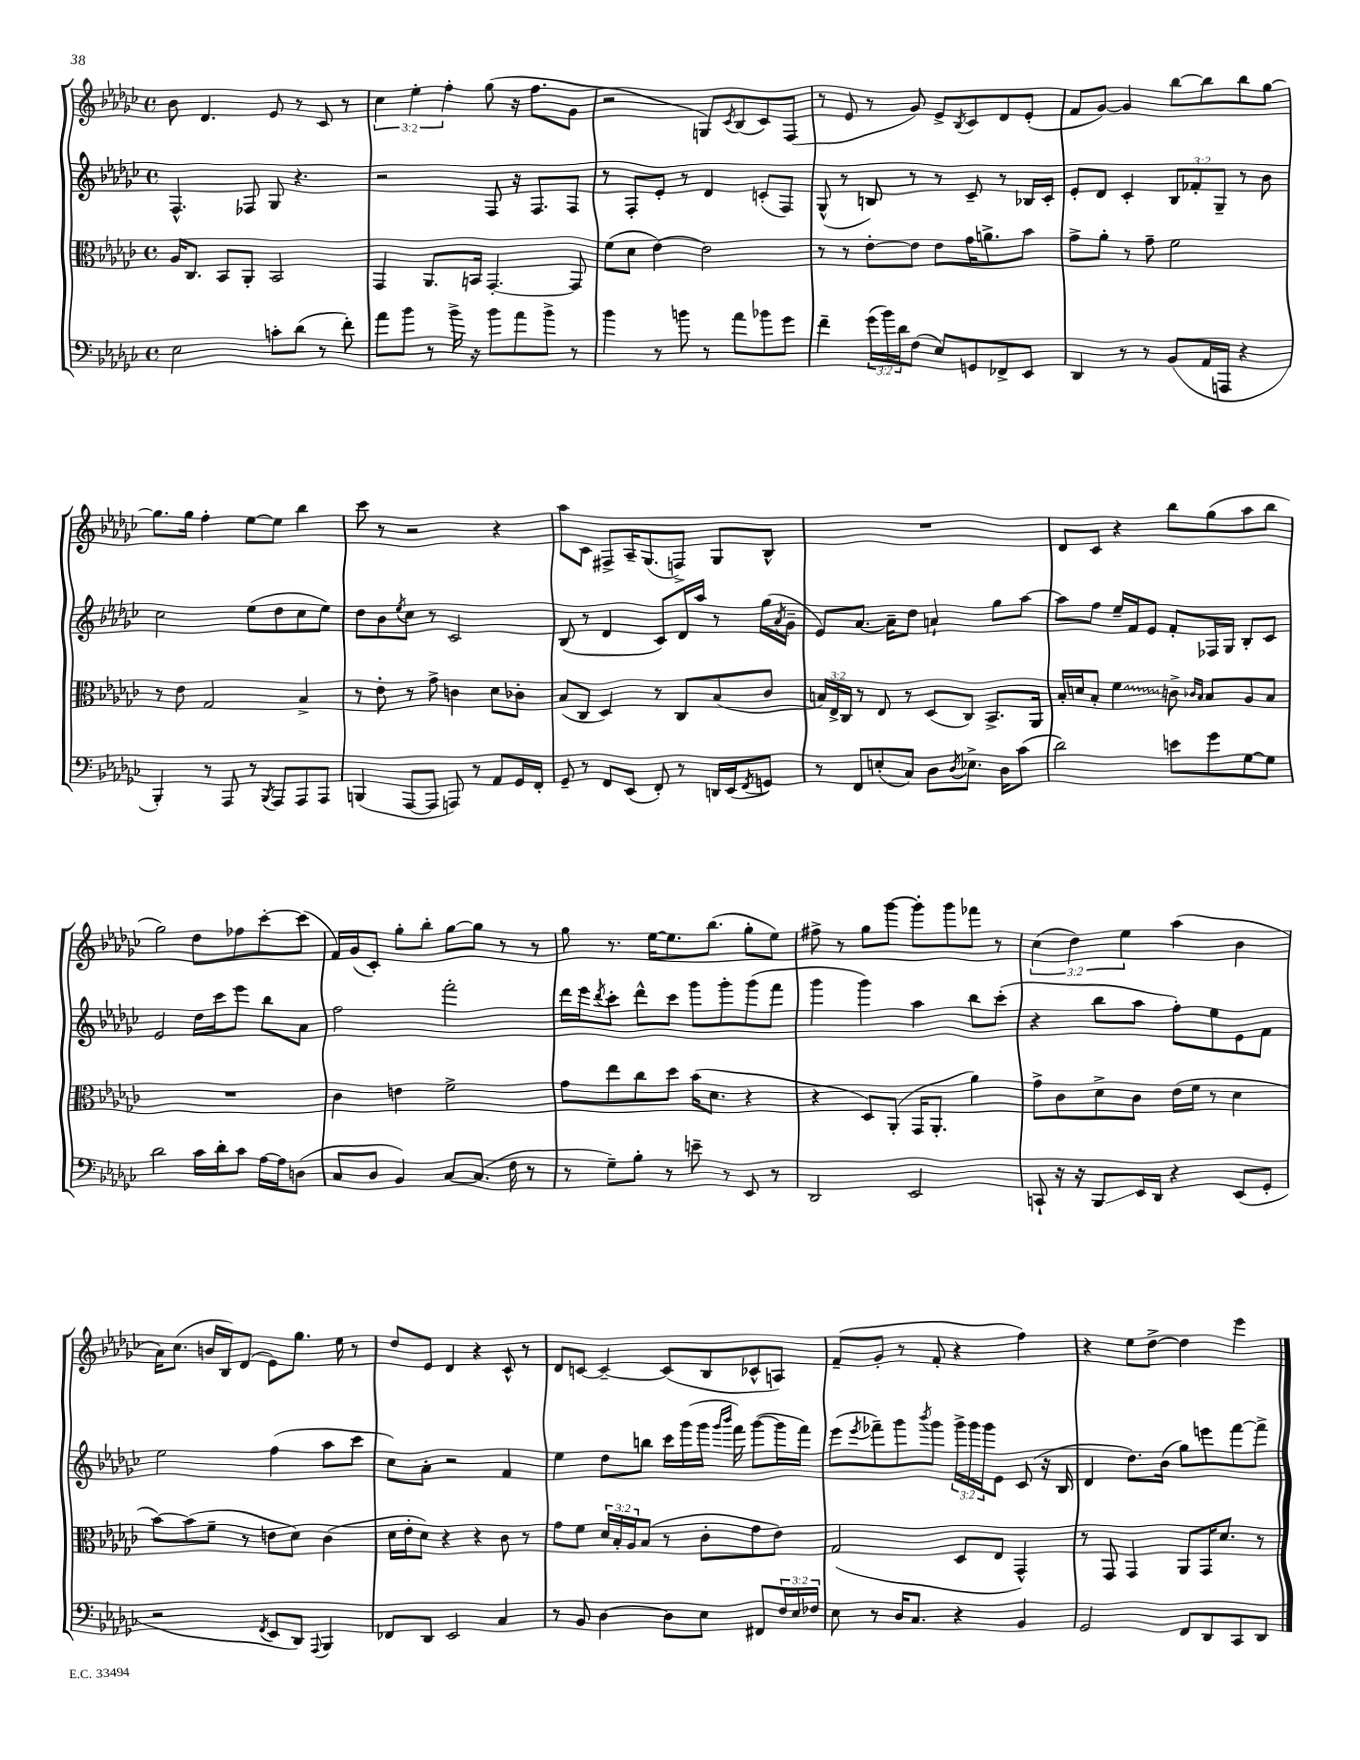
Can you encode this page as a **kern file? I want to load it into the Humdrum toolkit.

**kern	**kern	**kern	**kern
*staff4	*staff3	*staff2	*staff1
*clefF4	*clefC3	*clefG2	*clefG2
*k[b-e-a-d-g-c-]	*k[b-e-a-d-g-c-]	*k[b-e-a-d-g-c-]	*k[b-e-a-d-g-c-]
*M4/4	*M4/4	*M4/4	*M4/4
*met(c)	*met(c)	*met(c)	*met(c)
2E-	16A-	4.F^^	8b-
.	8.C-	.	.
.	.	.	4.d-
.	8BB-	.	.
.	8AA-'	8F-	.
8c'	2BB-	8G-	8e-
(8d-	.	4.r	8r
8r	.	.	8c-
8f')	.	.	8r
=	=	=	=
8a-	4GG-	2r	6cc-
8b-	.	.	.
.	.	.	6ee-'
8r	8.AA-	.	.
.	.	.	6ff'
16b-^	.	.	.
16r	16BB	.	.
8b-	[4.GG-'	8F	(8gg-
8a-	.	16r	16r
.	.	8.F	8.ff
8b-^	.	.	.
8r	8GG-]	8F	8g-
=	=	=	=
4b-	(8f	8r	2r
.	8d-	8F'	.
8r	[4e-)	8e-'	.
8b	.	8r	.
8r	2e-]	4d-	8G)
.	.	.	8qc-
8a-	.	.	(8B-
8b-	.	(8c'	8c-)
8g-	.	8F)	(8F
=	=	=	=
4f~	8r	(8G-^^	8r
.	8r	8r	8e-
(24g-	[8e-'	8B)	8r
24b-)	.	.	.
24d-	.	.	.
(8F	8e-]	8r	8g-)
8E-)	8e-	8r	8e-^
.	.	.	8qB-
8GG	16g-	8c-~	8c-
.	8.a^	.	.
8FF-^	.	8r	8d-
8EE-	8b-	16B-	(8e-'
.	.	16c-'	.
=	=	=	=
4DD-	8g-^	8e-'	8f
.	8a-'	8d-	[8g-)
8r	8r	4c-'	4g-]
8r	8g-~	.	.
(8BB-	2f	12B-	[8bb-
.	.	12f-'	.
16AA-	.	.	8bb-]
.	.	12G-~	.
16AAA	.	.	.
4r	.	8r	8bb-
.	.	8b-	[8gg-
=	=	=	=
4BBB-')	8r	2cc-	8.gg-]
.	8e-	.	.
.	.	.	16gg-
8r	2G-	.	4ff'
8AAA-	.	.	.
8r	.	(8ee-	[8ee-
8qBBB-	.	.	.
8AAA-	.	8dd-	8ee-]
8AAA-	4B-^	8cc-	4bb-
8AAA-	.	8ee-)	.
=	=	=	=
(4BBB	8r	8dd-	8ccc-
.	8e-'	8b-	8r
.	.	8qee-	.
[8AAA-	8r	8cc-	2r
8AAA-]	8g-^	8r	.
8AAA)	4c	2c-	.
8r	.	.	.
8AA-	8d-	.	4r
16GG-	8c-'	.	.
16FF'	.	.	.
=	=	=	=
8GG-~	(8B-	(8B-	8aa-
8r	8C-	8r	8c-
8FF	4D-)	4d-	8F#^
(8EE-	.	.	16A-~
.	.	.	(8.G-
8FF')	8r	8c-)	.
8r	8C-	16d-	8F^)
.	.	16aa-	.
16DD	(8B-	8r	8G-
(16EE-	.	.	.
8qFF	.	.	.
8GG)	8c-	(16gg-	8B-^^
.	.	8qa-	.
.	.	16g-~	.
=	=	=	=
8r	24B)	8e-)	1r
.	24E-^	.	.
.	24C-	.	.
8FF	8r	[8.a-	.
(8E'	8E-	.	.
.	.	16a-~]	.
8C-)	8r	8dd-	.
8D-	(8D-	4a`	.
8qD-	.	.	.
8.E-^	8C-)	.	.
.	8.BB-^	8gg-	.
16D-	.	.	.
(8c-	.	[8aa-	.
.	16AA-	.	.
=	=	=	=
2d-)	16B-'	8aa-]	8d-
.	16d	.	.
.	8B-'	8ff	8c-
.	4f	16ee-~	4r
.	.	16f	.
.	.	8e-	.
8e	8c^	8f'	8bb-
.	16qqc-	.	.
.	16qqB-	.	.
8g-	8B-	16F-	(8gg-
.	.	16G-	.
[8G-	8A-	8B-'	8aa-
8G-]	8B-	8c-	8bb-
=	=	=	=
2d-	1r	2e-	2gg-)
16c-	.	16dd-	8dd-
16d-'	.	16ccc-	.
8c-	.	8eee-	8ff-
[16A-	.	8bb-	[8ccc-'
16A-]	.	.	.
(8D	.	8a-	(8ccc-]
=	=	=	=
8C-	4c-	2ff	16f)
.	.	.	(16g-
8D-	.	.	8c-')
4BB-)	4e	.	8gg-'
.	.	.	8bb-'
[8C-	2f^	2fff'	[8gg-
(8.C-]	.	.	8gg-]
.	.	.	8r
16F	.	.	.
8r	.	.	8r
=	=	=	=
8r	8g-	16ddd-	8gg-
.	.	16eee-	.
.	.	8qddd-	.
8G-~)	8ee-	8ccc-'	8.r
8B-'	8cc-	8ddd-^^	.
.	.	.	[16ee-
8r	8dd-	8ccc-	8.ee-]
8e~	(16b-	8ggg-	.
.	8.d-	.	(8.bb-
8r	.	8ggg-'	.
8EE-	4r	(8ggg-	8gg-'
8r	.	8fff	8ee-)
=	=	=	=
2DD-	4r	4ggg-	8ff#^
.	.	.	8r
.	8D-)	4ggg-)	8gg-
.	(8AA-'	.	[8ggg-
2EE-	16GG-	4aa-	8ggg-']
.	8.AA-'	.	.
.	.	.	8ggg-
.	4a-)	8bb-	8fff-
.	.	(8ccc-'	8r
=	=	=	=
8CC`	8g-^	4r	(6cc-
16r	8c-	.	.
.	.	.	6dd-)
16r	.	.	.
8BBB-	8d-^	8bb-	.
.	.	.	6ee-
16EE-	8c-	8aa-	.
16DD-	.	.	.
4r	(16e-	8ff')	(4aa-
.	16f	.	.
.	8r	8ee-	.
(8EE-	4d-	8e-	4b-
8GG-'	.	8f	.
=	=	=	=
2r	[8b-)	2ee-	16a-)
.	.	.	(8.cc-
.	(8b-]	.	.
.	8f~	.	16b
.	.	.	16B-)
.	8r	.	(8d-
8qFF	.	.	.
8EE-	8e	(4ff	8e-)
8DD-)	8d-)	.	8.gg-
8qqAAA-	.	.	.
4BBB-	(4c-	8aa-	.
.	.	.	16ee-
.	.	8ccc-	8r
=	=	=	=
8FF-	16d-	8cc-)	8dd-
.	16e-'	.	.
8DD-	8d-)	8a-'	8e-
2EE-	4r	2r	4d-
.	4r	.	4r
4C-	8c-	4f	8c-^^
.	8r	.	8r
=	=	=	=
8r	8g-	4ee-	8d-
8BB-	8f	.	[8c
[4D-	24d-	8dd-	4c~_
.	24B-'	.	.
.	24A-	.	.
.	(8B-	8bb	.
8D-]	8r	16ccc-	(8c]
.	.	(16ggg-	.
8E-	8c-'	16ggg-	8B-
.	.	16qqggg-	.
.	.	16qqbbb-	.
.	.	16fff)	.
8FF#	8g-	([8ggg-	8c-^^
24F	8e-)	16ggg-]	8A)
24E-	.	.	.
.	.	16fff)	.
24F-	.	.	.
=	=	=	=
8E-	(2G-	(8eee-	(8f~
.	.	8qeee-	.
8r	.	8fff-~)	8g-'
16D-	.	8ggg-	8r
8.C-	.	.	.
.	.	8qbbb-	.
.	.	8ggg-	8f'
4r	8D-	24ggg-^	4r
.	.	24ggg-	.
.	.	24ggg-	.
.	8E-	8e-	.
4BB-	4GG-^^)	(8c-	4ff)
.	.	16r	.
.	.	16B-	.
=	=	=	=
2GG-	8r	4d-	4r
.	8GG-	.	.
.	4GG-	8.dd-)	8ee-
.	.	.	[8dd-^
.	.	(16b-	.
8FF	8AA-	8gg-)	4dd-]
8DD-	16GG-	8eee	.
.	8.d-	.	.
8CC-	.	[8fff	4eee-
8DD-	8r	8fff^]	.
==	==	==	==
*-	*-	*-	*-
